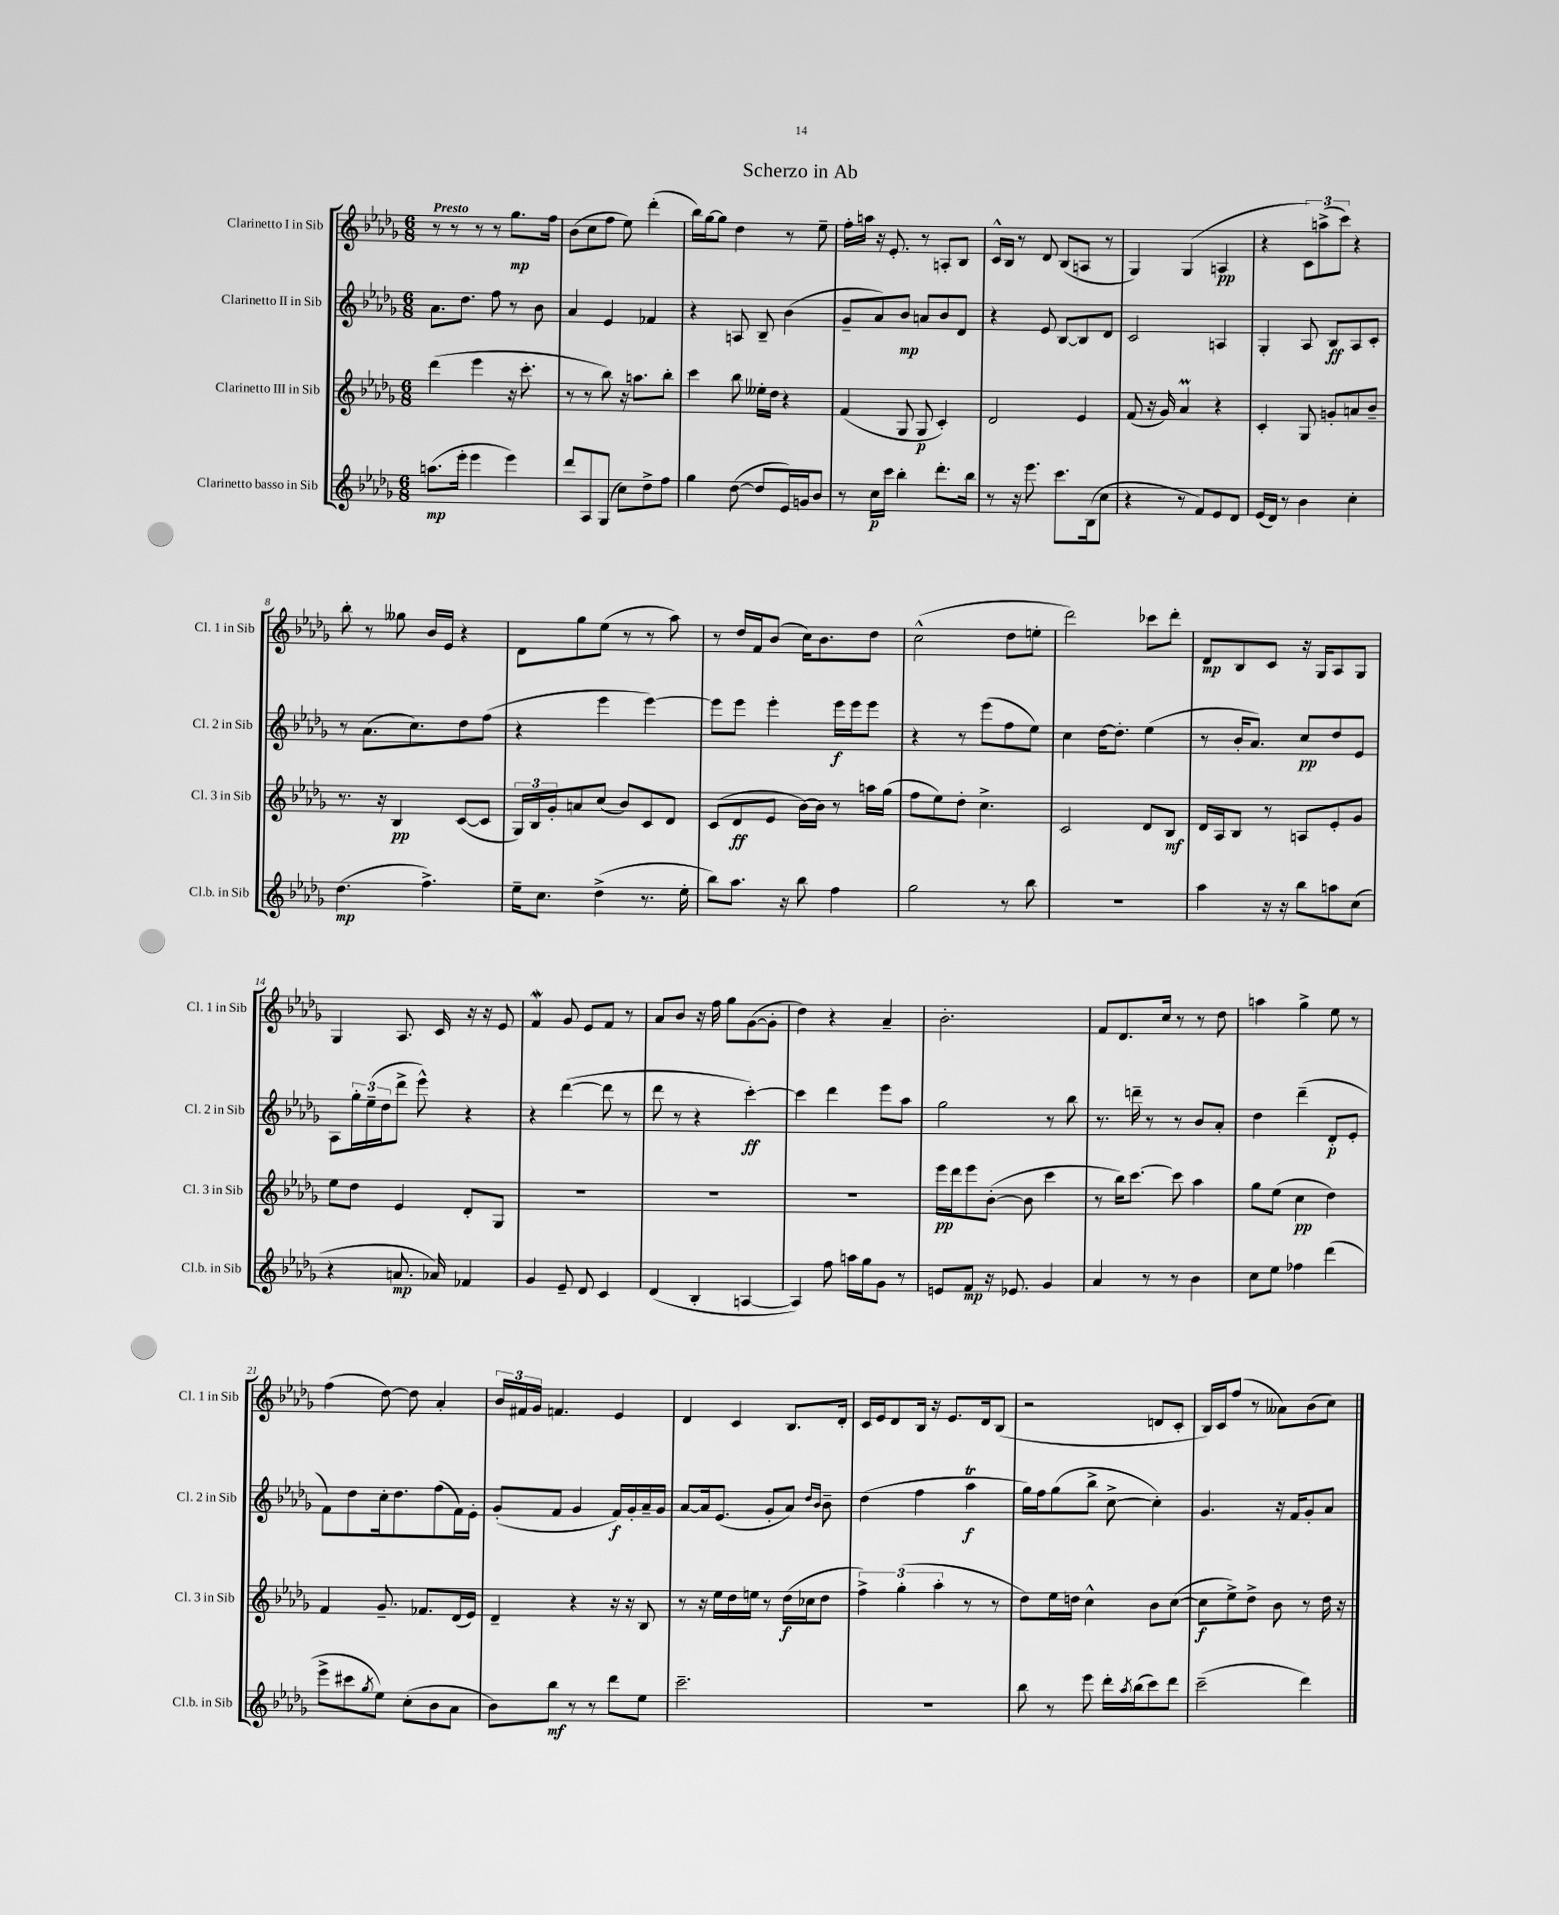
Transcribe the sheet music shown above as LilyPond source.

\header { title = "Scherzo in Ab" }
<<
\new StaffGroup <<
\new Staff = "s0" \with { instrumentName = "Clarinetto I in Sib" shortInstrumentName = "Cl. 1 in Sib" } {
    \clef treble \key des \major \numericTimeSignature \time 6/8 \tempo "Presto"
    r8 r8 r8 r8 ges''8.\mp f''16 |
    bes'8( c''8 f''8 ees''8) des'''4-.( |
    bes''16) ges''16~ ges''8 des''4 r8 ees''8-- |
    f''16-. a''16 r16 ees'8.-. r8 a8-. bes8 |
    c'16-^ bes16 r8 des'8 bes8( a8 r8 |
    ges4) ges4( a4\pp |
    r4 \tuplet 3/2 { c'8) a''8->( c'''8) } r4 |
    bes''8-. r8 geses''8 bes'16 ees'16 r4 |
    des'8 ges''8 ees''8( r8 r8 aes''8) |
    r8 des''16 f'16 bes'8( c''16) bes'8. des''8 |
    c''2-^( des''8 e''8-. |
    des'''2) ces'''8 des'''8-. |
    des'8\mp bes8 c'8 r16 ges16 aes8 ges8 |
    ges4 aes8. c'16 r16 r16 ees'8 |
    f'4\mordent ges'8 ees'8 f'8 r8 |
    aes'8 bes'8 r16 f''16 ges''8 ges'8~( ges'8-. |
    des''4) r4 aes'4-- |
    bes'2.-. |
    f'8 des'8. c''16 r8 r8 des''8 |
    a''4 ges''4-> ees''8 r8 |
    f''4( des''8~) des''8 aes'4-. |
    \tuplet 3/2 { bes'16 fis'16 ges'16 } f'4. ees'4 |
    des'4 c'4 bes8. des'16-. |
    c'16 ees'16 des'8 bes16 r16 ees'8. des'16 bes8( |
    r2 d'8 c'8-. |
    bes16) c'16 f''8( r8 aeses'8) bes'8( c''8) \bar "|." |
}
\new Staff = "s1" \with { instrumentName = "Clarinetto II in Sib" shortInstrumentName = "Cl. 2 in Sib" } {
    \clef treble \key des \major \numericTimeSignature \time 6/8
    aes'8. des''8. f''8 r8 bes'8 |
    aes'4 ees'4 fes'4 |
    r4 a8 bes8-- bes'4( |
    ges'8-- aes'8) bes'8\mp a'8 bes'8 des'8 |
    r4 ees'8 bes8~ bes8 des'8 |
    c'2 a4 |
    ges4-. aes8 bes8\ff aes8 c'8-. |
    r8 aes'8.( c''8.) des''8 f''8( |
    r4 ees'''4 ees'''4~) |
    ees'''8 ees'''8 ees'''4-. ees'''16\f ees'''16 ees'''8 |
    r4 r8 ees'''8( f''8 ees''8) |
    c''4 des''16~ des''8.-. ees''4( |
    r8 bes'16-. aes'8.) c''8\pp des''8 ees'8 |
    aes8 \tuplet 3/2 { ges''16-. ees''16--( des''16 } des'''8-> ees'''8-^) r4 |
    r4 des'''4~( des'''8 r8 |
    des'''8 r8 r4 c'''4~-.\ff) |
    c'''4 des'''4 ees'''8 aes''8 |
    ges''2 r8 bes''8 |
    r8. d'''16-- r8 r8 bes'8 aes'8-. |
    des''4 des'''4--( des'8-.\p ees'8-. |
    f'8) des''8 c''16-. des''8. f''8( f'16) ees'16-. |
    ges'8-.( f'8 ges'4 f'16\f) ges'16-. aes'16-- ges'16 |
    aes'8~ aes'16 ees'8.( ges'8-. aes'8) \grace { des''16 bes'16 } bes'8-- |
    des''4( f''4 aes''4\trill\f |
    ges''16) f''16 ges''8( bes''8-> c''8~-> c''4-.) |
    ges'4. r16 f'16 ges'8-. aes'8 \bar "|." |
}
\new Staff = "s2" \with { instrumentName = "Clarinetto III in Sib" shortInstrumentName = "Cl. 3 in Sib" } {
    \clef treble \key des \major \numericTimeSignature \time 6/8
    des'''4( ees'''4 r16 c'''8.-. |
    r8 r8 bes''8) r16 a''8. bes''8-. |
    c'''4 bes''8 eeses''16-. des''16 r4 |
    f'4( ges8 ges8\p c'4-.) |
    des'2 ees'4 |
    f'8( r16 ges'16) aes'4\prall r4 |
    c'4-. ges8 g'8-. a'8 bes'8-- |
    r8. r16 bes4\pp c'8~( c'8 |
    \tuplet 3/2 { ges16) bes16 ges'16-. } a'8 c''8( bes'8) c'8 des'8 |
    c'8( des'8\ff ees'8 bes'16~) bes'16 r8 a''16 ges''16( |
    f''8 ees''8) des''8-. c''4.-> |
    c'2 des'8 bes8\mf |
    des'16 aes16 bes8 r8 a8 ees'8-. ges'8 |
    ees''8 des''8 ees'4 des'8-. ges8 |
    R2. |
    R2. |
    R2. |
    ees'''16\pp des'''16 ees'''8 bes'8~-.( bes'8 c'''4 |
    r8 bes''16) c'''8.~ c'''8 aes''4 |
    ges''8 ees''8( c''4\pp des''4) |
    f'4 ges'8.-- fes'8. des'16( ees'16) |
    des'4-- r4 r16 r16 bes8 |
    r8 r16 ees''16 des''16 e''16 r8 des''16\f( ces''16 des''8 |
    \tuplet 3/2 { f''4->) ges''4-.( aes''4-. } r8 r8 |
    des''8) ees''16 d''16 c''4-^ bes'8 c''8~( |
    c''8\f ees''8->) des''8-> bes'8 r8 des''16 r16 \bar "|." |
}
\new Staff = "s3" \with { instrumentName = "Clarinetto basso in Sib" shortInstrumentName = "Cl.b. in Sib" } {
    \clef treble \key des \major \numericTimeSignature \time 6/8
    a''8.\mp( ees'''16-. ees'''4 ees'''4) |
    des'''8 aes8 ges8( c''8) des''8-> f''8 |
    ges''4 des''8~( des''8 ees'16) g'16 bes'8 |
    r8 c''16\p c'''16 bes''4-. des'''8.-. bes''16 |
    r8 r16 ees'''8. c'''8. bes16( c''8 |
    r4 r8 f'8) ees'8 des'8 |
    ees'16( des'16) r8 bes'4 c''4-. |
    des''4.\mp( f''4.->) |
    ees''16-- c''8. des''4->( r8. ees''16-. |
    bes''8) aes''8. r16 bes''8 f''4 |
    ges''2 r8 bes''8 |
    R2. |
    aes''4 r16 r16 bes''8 a''8 c''8( |
    r4 a'8.\mp aes'16) fes'4 |
    ges'4 ees'8-- des'8 c'4 |
    des'4( bes4-. a4~ |
    a4) f''8 a''16 ges''16 ges'8 r8 |
    e'8 f'8\mp r16 ees'8. ges'4 |
    aes'4 r8 r8 bes'4 |
    c''8 ees''8 fes''4 des'''4( |
    ees'''8-> cis'''8 \acciaccatura { ges''8 } ees''8) c''8-.( bes'8 aes'8 |
    bes'8) bes''8\mf r8 r8 des'''8 ees''8 |
    c'''2.-- |
    R2. |
    bes''8 r8 ees'''8 des'''16-. \acciaccatura { aes''8 } bes''16( c'''8) des'''8 |
    c'''2--( des'''4) \bar "|." |
}
>>
>>
